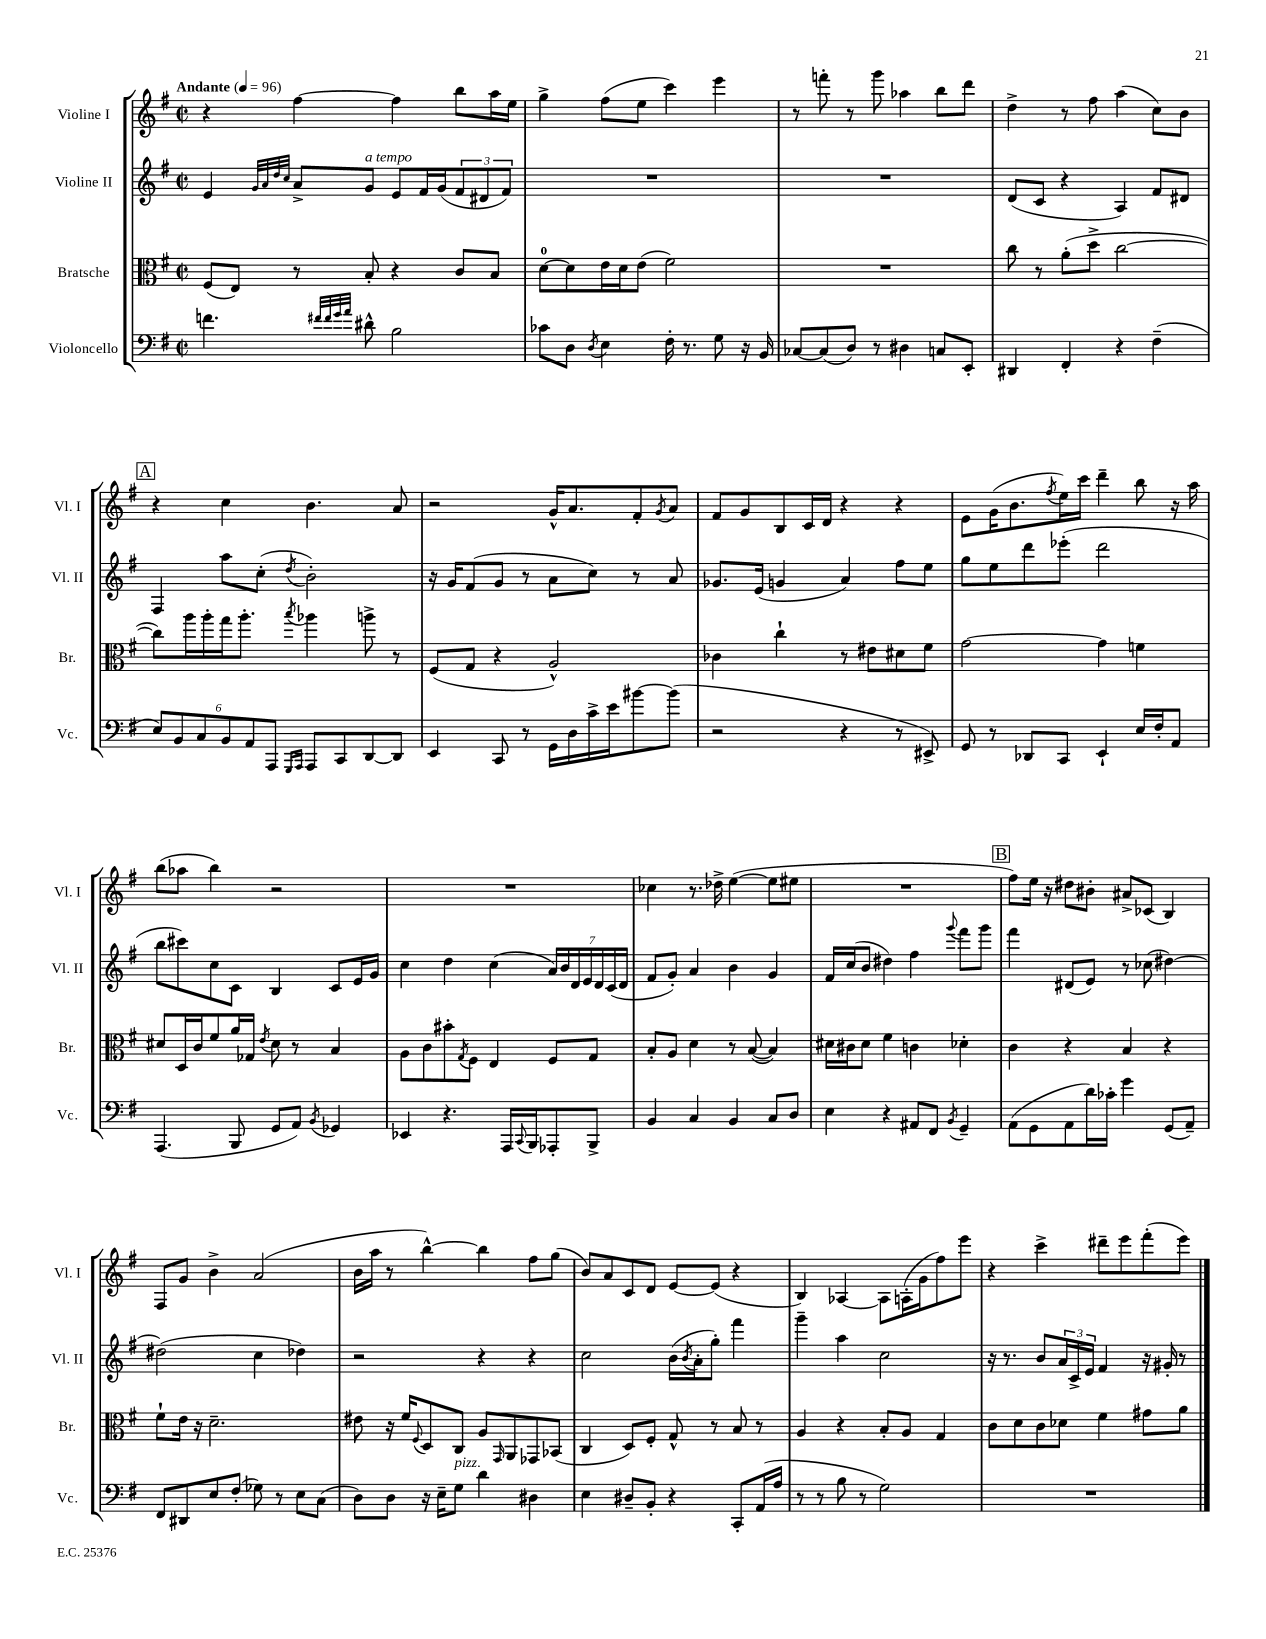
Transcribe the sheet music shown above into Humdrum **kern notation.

**kern	**kern	**kern	**kern
*staff4	*staff3	*staff2	*staff1
*clefF4	*clefC3	*clefG2	*clefG2
*k[f#]	*k[f#]	*k[f#]	*k[f#]
*M2/2	*M2/2	*M2/2	*M2/2
*met(c|)	*met(c|)	*met(c|)	*met(c|)
*MM96	*MM96	*MM96	*MM96
4.f	(8F#	4e	4r
.	8E)	.	.
.	.	32qqg	.
.	.	32qqa	.
.	.	32qqdd	.
.	.	32qqcc	.
.	8r	8a^	[4ff#
32qqf#	.	.	.
32qqf#	.	.	.
32qqg	.	.	.
32qqa	.	.	.
8d#^^	8B'	8g	.
2B	4r	8e	4ff#]
.	.	16f#	.
.	.	(16g	.
.	8c	12f#	8bb
.	.	12d#	.
.	8B	.	16aa
.	.	12f#)	.
.	.	.	16ee
=	=	=	=
8c-	[8d	1r	4gg^
8D	8d]	.	.
8qD	.	.	.
4E	16e	.	(8ff#
.	16d	.	.
.	(8e	.	8ee
16F#'	2f#)	.	4ccc)
8.r	.	.	.
8G	.	.	4eee
16r	.	.	.
16BB	.	.	.
=	=	=	=
[8C-	1r	1r	8r
(8C-]	.	.	8fff'
8D)	.	.	8r
8r	.	.	8ggg
4D#	.	.	4aa-
8C	.	.	8bb
8EE'	.	.	8ddd
=	=	=	=
4DD#	8cc	(8d	4dd^
.	8r	8c	.
4FF#'	(8a'	4r	8r
.	8dd^	.	8ff#
4r	[2cc	4A)	(4aa
(4F#~	.	8f#	8cc)
.	.	8d#	8b
=	=	=	=
12E)	8cc])	4F#	4r
12BB	.	.	.
.	16aa	.	.
12C	.	.	.
.	16aa'	.	.
12BB	16gg	8aa	4cc
.	8.aa'	.	.
12AA	.	.	.
.	.	(8cc'	.
12AAA	.	.	.
16qqGGG	.	.	.
16qqAAA	8qbb	8qdd	.
8AAA	4aa-	2b')	4.b
8CC	.	.	.
[8DD	8aa^	.	.
8DD]	8r	.	8a
=	=	=	=
4EE	(8F#	16r	2r
.	.	16g	.
.	8G	(8f#	.
8CC	4r	8g	.
8r	.	8r	.
16GG	2A^^)	8a	16g^^
16D	.	.	8.a
16c^	.	8cc)	.
16e	.	.	.
[8b#	.	8r	8f#'
.	.	.	8qg
(8b#]	.	8a	8a
=	=	=	=
2r	4c-	8.g-	8f#
.	.	.	8g
.	.	(16e	.
.	4cc`	4g	8B
.	.	.	16c
.	.	.	16d
4r	8r	4a)	4r
.	8e#	.	.
8r	8d#	8ff#	4r
8EE#^)	8f#	8ee	.
=	=	=	=
8GG	[2g	8gg	8e
8r	.	8ee	(16g
.	.	.	8.b
8DD-	.	8ddd	.
.	.	.	8qff#
8CC	.	(8eee-'	16ee)
.	.	.	16ccc
4EE`	4g]	2ddd	4ddd~
16E	4f	.	8bb
16F#'	.	.	.
8AA	.	.	16r
.	.	.	16aa
=	=	=	=
(4.AAA	8d#	8bb	(8bb
.	16D	8ccc#)	8aa-
.	16c	.	.
.	8f#	8cc	4bb)
8BBB	16a	8c	.
.	16G-	.	.
.	8qe	.	.
8GG	8d#	4B	2r
8AA)	8r	.	.
8qBB	.	.	.
4GG-	4B	8c	.
.	.	16e	.
.	.	16g	.
=	=	=	=
4EE-	8A	4cc	1r
.	8c	.	.
4.r	8b#'	4dd	.
.	8qG	.	.
.	8F#	.	.
.	4E	(4cc	.
16AAA	.	.	.
8qqCC	.	.	.
16BBB	.	.	.
8AAA-'	8F#	28a)	.
.	.	28b	.
.	.	28d	.
.	.	28e	.
8BBB^	8G	.	.
.	.	28d	.
.	.	(28c	.
.	.	28d	.
=	=	=	=
4BB	8B'	8f#	4cc-
.	8A	8g')	.
4C	4d	4a	8.r
.	.	.	16dd-^
4BB	8r	4b	([4ee
.	([8B	.	.
8C	4B])	4g	8ee]
8D	.	.	8ee#
=	=	=	=
4E	16d#	16f#	1r
.	16c#	(16cc	.
.	8d#	8b	.
4r	4f#	4dd#)	.
8AA#	4c	4ff#	.
8FF#	.	.	.
8qBB	.	8qqggg	.
4GG~	4d-'	8fff#	.
.	.	8ggg	.
=	=	=	=
(8AA	4c	4fff#	8ff#)
8GG	.	.	16ee
.	.	.	16r
8AA	4r	(8d#	8dd#
16d)	.	8e)	8b#'
16c-'	.	.	.
4g	4B	8r	8a#^
.	.	(8cc-	(8c-
(8GG	4r	[4dd#)	4B)
8AA~)	.	.	.
=	=	=	=
8FF#	8f#`	(2dd#]	8F#
8DD#	16e	.	8g
.	16r	.	.
8E	2.d~	.	4b^
(8F#'	.	.	.
8G-)	.	4cc	(2a
8r	.	.	.
8E	.	4dd-)	.
(8C	.	.	.
=	=	=	=
8D)	8e#	2r	16b
.	.	.	16aa
8D	16r	.	8r
.	16f#	.	.
.	8qqF#	.	.
16r	8D	.	[4bb^^)
16E~	.	.	.
8G	8C	.	.
4d	8A	4r	4bb]
.	16qqGG	.	.
.	8AA	.	.
4D#	8GG-	4r	8ff#
.	(8BB-	.	(8gg
=	=	=	=
4E	4C	2cc	8b)
.	.	.	8a
8D#~	8D)	.	8c
8BB'	8F#'	.	8d
4r	8G^^	(16b	[8e
.	.	8qb	.
.	.	16a'	.
.	8r	8gg')	(8e]
8CC'	8B	4fff#	4r
(16AA	8r	.	.
16A	.	.	.
=	=	=	=
8r	4A	4ggg~	4B)
8r	.	.	.
8B	4r	4aa	[4A-
8r	.	.	.
2G)	8B'	2cc	8A-]
.	8A	.	(16A'
.	.	.	16g
.	4G	.	8ff#)
.	.	.	8eee
=	=	=	=
1r	8c	16r	4r
.	.	8.r	.
.	8d	.	.
.	8c	8b	4ccc^
.	8d-	24a	.
.	.	24c^	.
.	.	24e	.
.	4f#	4f#	8ddd#~
.	.	.	8eee
.	8g#	16r	(8fff#'
.	.	16g#'	.
.	8a	8r	8eee)
==	==	==	==
*-	*-	*-	*-
